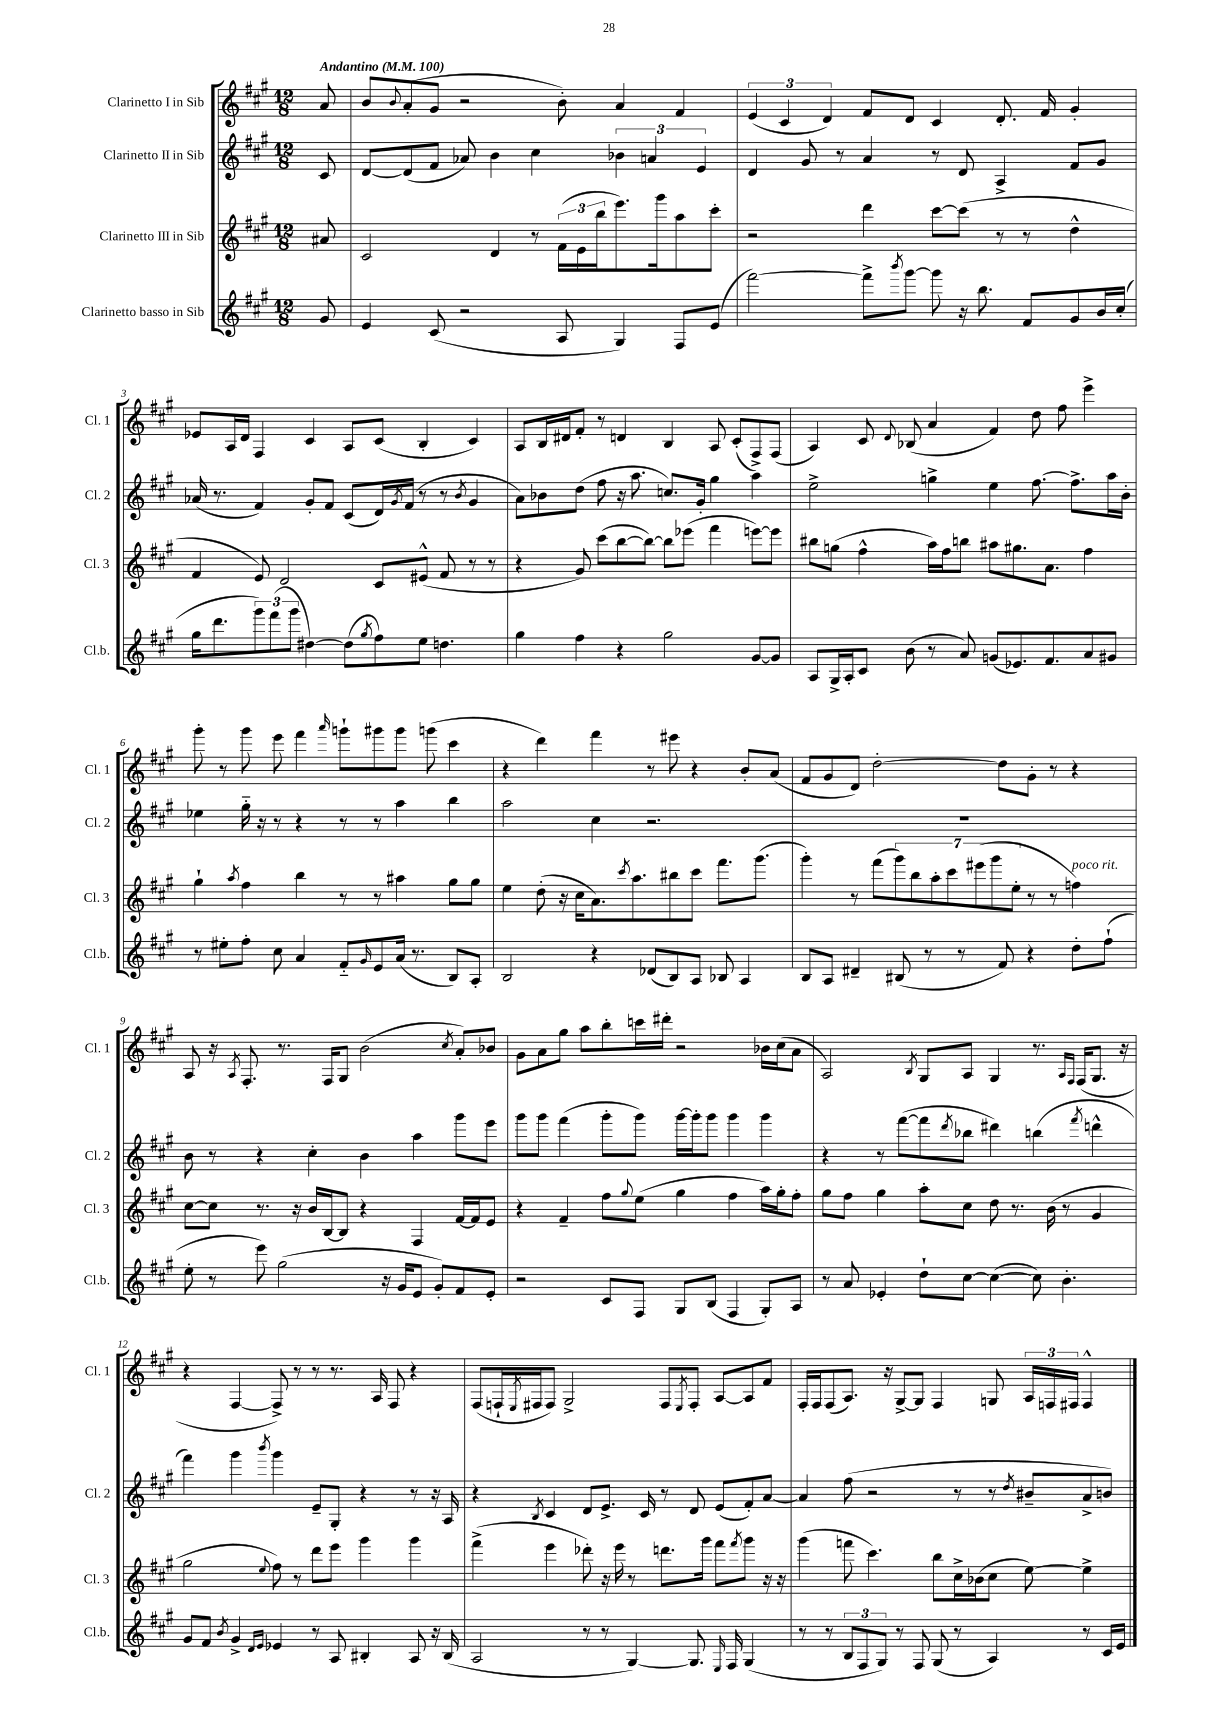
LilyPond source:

<<
\new StaffGroup <<
\new Staff = "s0" \with { instrumentName = "Clarinetto I in Sib" shortInstrumentName = "Cl. 1" } {
    \clef treble \key a \major \numericTimeSignature \time 12/8 \partial 8 \tempo "Andantino" 4 = 100
    a'8 |
    b'8 \appoggiatura { b'8 } a'8-.( gis'8 r2 b'8-.) a'4 fis'4 |
    \tuplet 3/2 { e'4( cis'4 d'4) } fis'8 d'8 cis'4 d'8.-. fis'16 gis'4-. |
    ees'8 a16 d'16 fis4 cis'4 a8 cis'8( b4-. cis'4) |
    a8 b16 dis'16 fis'8-. r8 d'4 b4 a8 cis'8-.( fis8->) fis8( |
    a4) cis'8 \appoggiatura { d'8 } bes8( a'4 fis'4) d''8 fis''8 e'''4-> |
    gis'''8-. r8 gis'''8 e'''8 fis'''4 \grace { a'''16 } g'''8-! gis'''8 gis'''8 g'''8( cis'''4 |
    r4 d'''4) fis'''4 r8 eis'''8 r4 b'8-. a'8( |
    fis'8 gis'8 d'8) d''2~-. d''8 gis'8-. r8 r4 |
    a8 r16 \acciaccatura { a8 } fis8.-. r8. fis16 gis8 b'2( \acciaccatura { cis''8 } a'8-.) bes'8 |
    gis'8 a'8 gis''8 a''8 b''8-. c'''16 dis'''16-. r2 bes'16 cis''16( a'8 |
    a2) \acciaccatura { b8 } gis8 a8 gis4 r8. \grace { a16 fis16 } fis16( gis8. r16 |
    r4 fis4~ fis8->) r8 r8 r8. a16 fis8 r4 |
    fis8( f16-! \acciaccatura { e8 } fis16 fis8) gis2-> fis8 \acciaccatura { e8 } fis8-. a8~ a8 fis'8 |
    fis16-. fis16 fis8( a8.) r16 gis8~-> gis8 fis4 g8 \tuplet 3/2 { a16 f16 fis16 } fis4-^ \bar "|." |
}
\new Staff = "s1" \with { instrumentName = "Clarinetto II in Sib" shortInstrumentName = "Cl. 2" } {
    \clef treble \key a \major \numericTimeSignature \time 12/8 \partial 8
    cis'8 |
    d'8~ d'8( fis'8 aes'8) b'4 cis''4 \tuplet 3/2 { bes'4 a'4 e'4 } |
    d'4 gis'8 r8 a'4 r8 d'8 a4-> fis'8 gis'8 |
    aes'16( r8. fis'4) gis'8-. fis'8 cis'8( d'16) \acciaccatura { gis'8 } fis'16( r8 r8 \acciaccatura { b'8 } gis'4 |
    a'8) bes'8 d''8( fis''8 r16 a''8. c''8.) gis'16-. gis''4 a''4 |
    e''2-> g''4-> e''4 fis''8.~ fis''8.-> a''16 b'16-. |
    ees''4 gis''16-_ r16 r8 r4 r8 r8 a''4 b''4 |
    a''2 cis''4 r2. |
    R1. |
    b'8 r8 r4 cis''4-. b'4 a''4 gis'''8 e'''8 |
    gis'''8 gis'''8 fis'''4( gis'''8-. gis'''8) gis'''16~ gis'''16-. gis'''8 gis'''4 gis'''4 |
    r4 r8 fis'''8~( fis'''8 \acciaccatura { d'''8 } bes''8 dis'''4) b''4( \acciaccatura { fis'''8 } d'''4-^ |
    fis'''4) gis'''4 \acciaccatura { b'''8 } gis'''4 e'8-- gis8-. r4 r8 r16 a16 |
    r4 \acciaccatura { b8 } cis'4 d'8 e'8.-> cis'16 r8 d'8 e'8( fis'8-.) a'8~ |
    a'4 fis''8( r2 r8 r8 \acciaccatura { d''8 } bis'8-- a'8-> b'8) \bar "|." |
}
\new Staff = "s2" \with { instrumentName = "Clarinetto III in Sib" shortInstrumentName = "Cl. 3" } {
    \clef treble \key a \major \numericTimeSignature \time 12/8 \partial 8
    ais'8 |
    cis'2 d'4 r8 \tuplet 3/2 { fis'16( e'16 b''16 } e'''8.) gis'''16 a''8 cis'''8-. |
    r2 d'''4 cis'''8~ cis'''8( r8 r8 d''4-^ |
    fis'4 e'8) d'2 cis'8 eis'8-^( fis'8 r8 r8 |
    r4 gis'8) cis'''8( b''8~ b''8~) b''8 ees'''8( fis'''4 e'''8~) e'''8 |
    bis''8 g''8( fis''4-^ a''16) fis''16 b''8 ais''8 gis''8. a'8. fis''4 |
    gis''4-! \acciaccatura { a''8 } fis''4 b''4 r8 r8 ais''4 gis''8 gis''8 |
    e''4 d''8-.( r16 cis''16 a'8.) \acciaccatura { cis'''8 } a''8. bis''8 cis'''8 fis'''8. gis'''8.( |
    gis'''4-.) r8 fis'''8( \tuplet 7/4 { gis'''8) b''8 a''8-. cis'''8 eis'''8( gis'''8 e''8-. } r8 r8 f''4^\markup { \italic "poco rit." }) |
    cis''8~ cis''8 r8. r16 b'16 b16~ b8 r4 fis4 fis'16~ fis'16 e'8 |
    r4 fis'4-- fis''8 \appoggiatura { gis''8 } e''8( gis''4 fis''4 a''16) gis''16-. fis''8-. |
    gis''8 fis''8 gis''4 a''8-. cis''8 d''8 r8. b'16( r8 gis'4 |
    gis''2 \appoggiatura { e''8 } fis''8) r8 d'''8 e'''8 gis'''4 gis'''4 |
    fis'''4->( e'''4 des'''8-.) r16 e'''16 r8 d'''8. gis'''16 fis'''8 \acciaccatura { fis'''8 } gis'''8 r16 r16 |
    gis'''4( f'''8 cis'''4.) b''8 cis''16-> bes'16( cis''8 e''8~) e''4-> \bar "|." |
}
\new Staff = "s3" \with { instrumentName = "Clarinetto basso in Sib" shortInstrumentName = "Cl.b." } {
    \clef treble \key a \major \numericTimeSignature \time 12/8 \partial 8
    gis'8 |
    e'4 cis'8( r2 a8 gis4) fis8 e'8( |
    fis'''2~) fis'''8-> \acciaccatura { b'''8 } gis'''8~ gis'''8 r16 b''8. fis'8 gis'8 b'16 cis''16-.( |
    gis''16 d'''8. \tuplet 3/2 { gis'''8) fis'''8( gis'''8 } dis''4~) dis''8( \acciaccatura { gis''8 } fis''8) e''8 d''4. |
    gis''4 fis''4 r4 gis''2 gis'8~ gis'8 |
    a8 gis16-> a16-. cis'8 b'8( r8 a'8) g'8( ees'8.) fis'8. a'8 gis'8 |
    r8 eis''8-. fis''8-. cis''8 a'4 fis'8-_ \grace { gis'16 } e'8 a'16( r8. b8) a8-. |
    b2 r4 des'8( b8) a8 bes8 a4 |
    b8 a8 dis'4-- bis8( r8 r8 fis'8) r4 d''8-. fis''8-!( |
    e''8-. r8 e'''8) gis''2( r16 gis'16 e'8 gis'8-.) fis'8 e'8-. |
    r2 cis'8 fis8 gis8 b8( fis4 gis8-.) a8 |
    r8 a'8 ees'4-. d''8-! cis''8~ cis''4~( cis''8) b'4.-. |
    gis'8 fis'8 \acciaccatura { b'8 } gis'4-> \grace { d'16 e'16 } ees'4 r8 a8 bis4-. a8 r16 bis16( |
    a2 r8 r8 gis4~) gis8. \grace { e16 } fis16 gis4( |
    r8 r8 \tuplet 3/2 { b8 fis8 gis8) } r8 fis8 gis8( r8 a4) r8 cis'16 e'16 \bar "|." |
}
>>
>>
